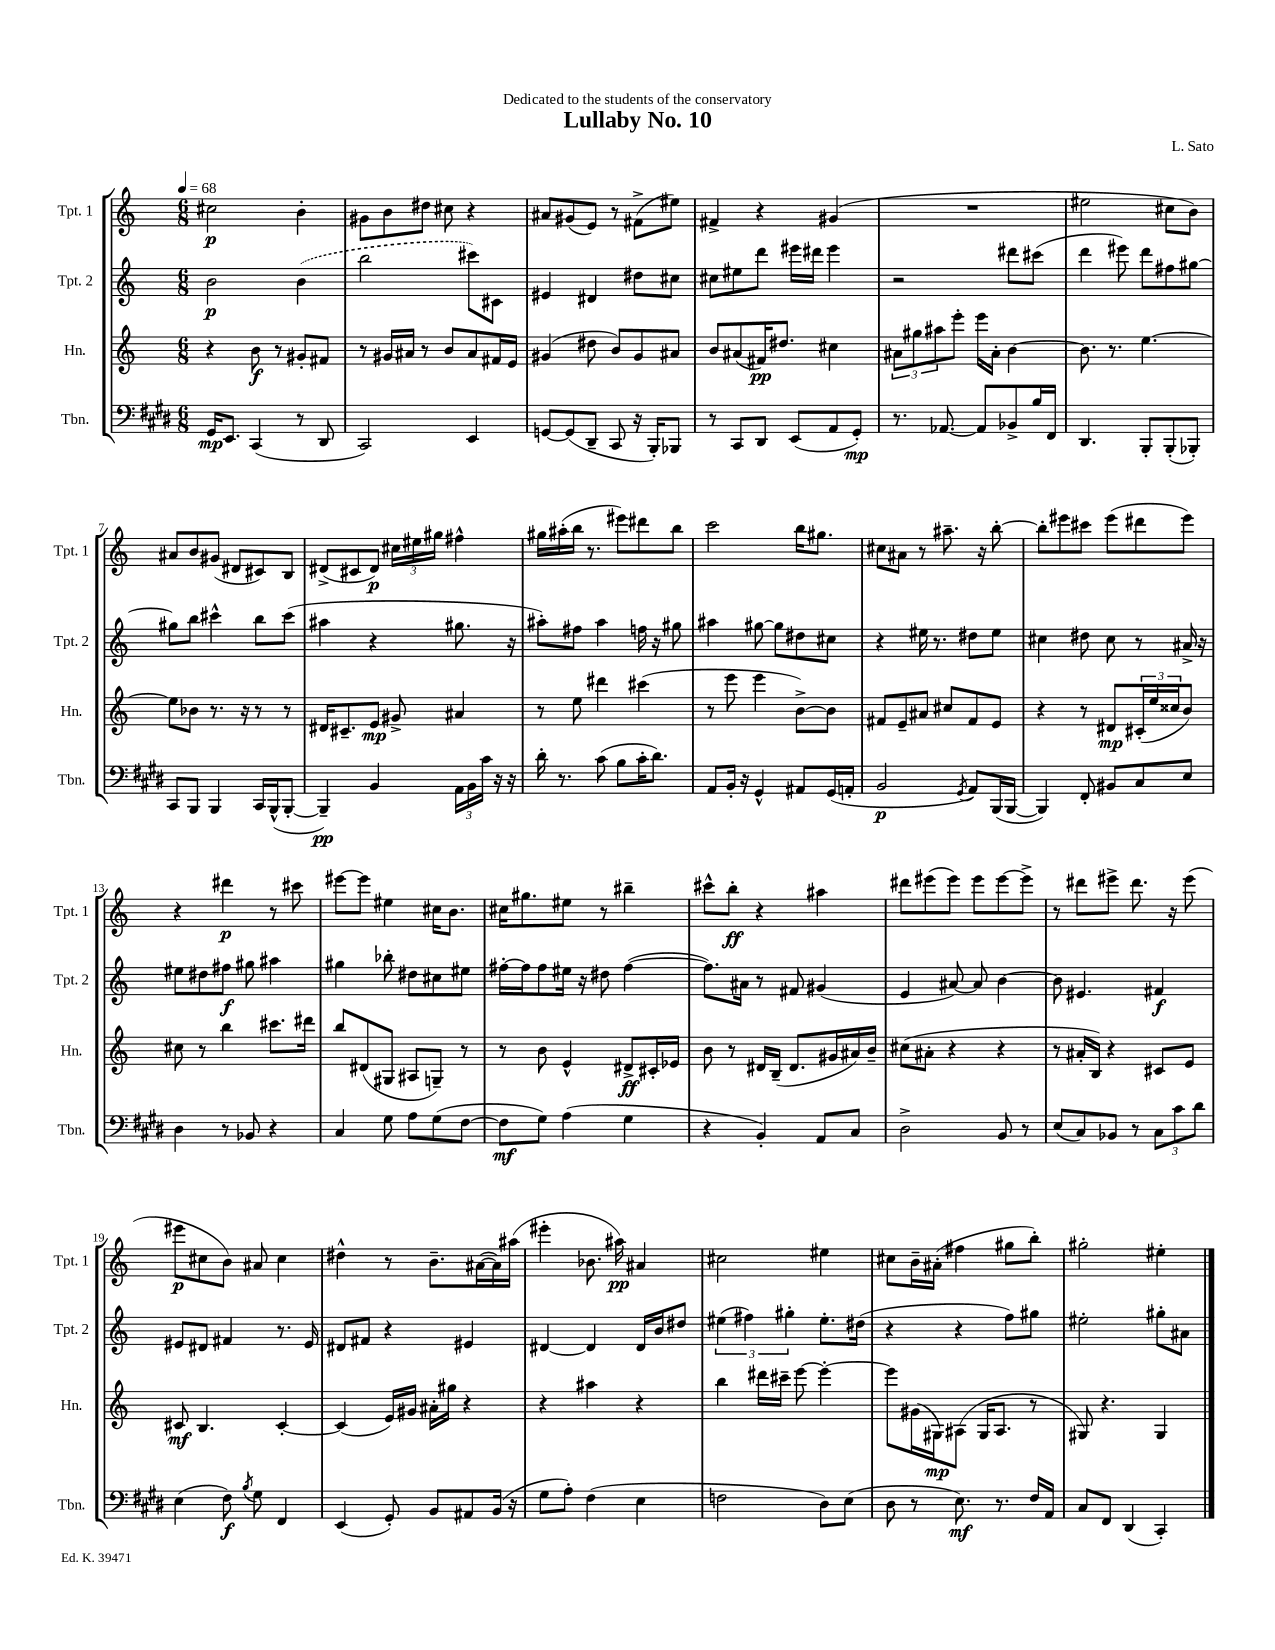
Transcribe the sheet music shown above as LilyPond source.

\header { title = "Lullaby No. 10" composer = "L. Sato" dedication = "Dedicated to the students of the conservatory" }
<<
\new StaffGroup <<
\new Staff = "s0" \with { instrumentName = "Tpt. 1" shortInstrumentName = "Tpt. 1" } {
    \clef treble \key c \major \numericTimeSignature \time 6/8 \tempo 4 = 68
    cis''2\p b'4-. |
    gis'8 b'8 dis''8 cis''8 r4 |
    ais'8 gis'8( e'8) r8 fis'8->( eis''8) |
    fis'4-> r4 gis'4( |
    R2. |
    eis''2 cis''8 b'8) |
    ais'8 b'8 gis'8( dis'8 cis'8) b8 |
    dis'8->( cis'8 dis'8\p) \tuplet 3/2 { cis''16 eis''16 gis''16 } fis''4-^ |
    gis''16 ais''16-.( b''16 r8. eis'''8) dis'''8 b''8 |
    c'''2 b''16 gis''8. |
    cis''8 ais'8 r8 ais''8.-- r16 b''8~-. |
    b''8-. eis'''8 cis'''8 eis'''8( dis'''8 eis'''8) |
    r4 dis'''4\p r8 cis'''8 |
    eis'''8~ eis'''8 eis''4 cis''16 b'8. |
    cis''16 gis''8. eis''8 r8 bis''4-- |
    cis'''8-^ b''8-.\ff r4 ais''4 |
    dis'''8 eis'''8( eis'''8) eis'''8 eis'''8~ eis'''8-> |
    r8 dis'''8 eis'''8-> dis'''8. r16 eis'''8( |
    eis'''8\p cis''8 b'8) ais'8 cis''4 |
    dis''4-^ r8 b'8.-- ais'16~( ais'16) ais''16( |
    eis'''4-. bes'8. ais''16\pp) ais'4 |
    cis''2 eis''4 |
    cis''8 b'16-- ais'16-.( fis''4 gis''8 b''8-.) |
    gis''2-. eis''4-. \bar "|." |
}
\new Staff = "s1" \with { instrumentName = "Tpt. 2" shortInstrumentName = "Tpt. 2" } {
    \clef treble \key c \major \numericTimeSignature \time 6/8
    b'2\p \once \slurDashed b'4( |
    b''2 cis'''8) cis'8 |
    eis'4 dis'4 dis''8 cis''8 |
    cis''8 eis''8 d'''8 eis'''16 dis'''16 eis'''4 |
    r2 dis'''8 cis'''8( |
    d'''4 eis'''8) d'''8 fis''8 gis''8~ |
    gis''8 b''8 cis'''4-^ b''8 cis'''8( |
    ais''4 r4 gis''8. r16 |
    ais''8-.) fis''8 ais''4 f''16 r16 gis''8 |
    ais''4 gis''8~ gis''8 dis''8 cis''8 |
    r4 eis''16 r8. dis''8 eis''8 |
    cis''4 dis''8 cis''8 r8 ais'16-> r16 |
    eis''8 dis''8 fis''8\f gis''8 ais''4 |
    gis''4 bes''8-. dis''8 cis''8 eis''8 |
    fis''16~-. fis''16 fis''8 eis''16 r16 dis''8 fis''4~( |
    fis''8.) ais'16 r8 fis'8 gis'4( |
    e'4 ais'8~) ais'8 b'4~ |
    b'8 eis'4. fis'4\f |
    eis'8 dis'8 fis'4 r8. eis'16 |
    dis'8 fis'8 r4 eis'4 |
    dis'4~ dis'4 dis'16 b'16 dis''8 |
    \tuplet 3/2 { eis''4( fis''4) gis''4-. } eis''8.-. dis''16( |
    r4 r4 f''8) gis''8 |
    eis''2-. gis''8-. ais'8 \bar "|." |
}
\new Staff = "s2" \with { instrumentName = "Hn." shortInstrumentName = "Hn." } {
    \clef treble \key c \major \numericTimeSignature \time 6/8
    r4 b'8\f r8 gis'8-. fis'8 |
    r8 gis'16 ais'16 r8 b'8 ais'8 fis'16 e'16 |
    gis'4( dis''8 b'8) gis'8 ais'8 |
    b'8 ais'8( fis'16\pp) dis''8. cis''4 |
    \tuplet 3/2 { ais'8 gis''8 ais''8 } e'''8-. e'''16 ais'16-. b'4~ |
    b'8. r8. e''4.~ |
    e''8 bes'8 r8. r16 r8 r8 |
    dis'16 cis'8.-- e'8\mp gis'8-> ais'4 |
    r8 e''8 dis'''4 cis'''4( |
    r8 e'''8 e'''4 b'8~->) b'8 |
    fis'8 e'8-- ais'8 cis''8 fis'8 e'8 |
    r4 r8 dis'8\mp \tuplet 3/2 { cis'16-.( e''16 cisis''16 } b'8) |
    cis''8 r8 b''4 cis'''8. dis'''16 |
    b''8 dis'8( gis8 ais8 g8--) r8 |
    r8 b'8 e'4-^ dis'8->\ff cis'16-. ees'16 |
    b'8 r8 dis'16 b16--( dis'8. gis'16 ais'16) b'16-- |
    cis''8( ais'8-. r4 r4 |
    r8 ais'16-. b16) r4 cis'8 e'8 |
    cis'8\mf b4. cis'4~-. |
    cis'4( e'16) gis'16 ais'16-. gis''16 r4 |
    r4 ais''4 r4 |
    b''4 dis'''16 cis'''16-- e'''8~ e'''4~-. |
    e'''8 gis'16( gis16\mp) ais8( gis16 ais8. r8 |
    gis8) r4. gis4 \bar "|." |
}
\new Staff = "s3" \with { instrumentName = "Tbn." shortInstrumentName = "Tbn." } {
    \clef bass \key e \major \numericTimeSignature \time 6/8
    gis,16\mp e,8. cis,4( r8 dis,8 |
    cis,2) e,4 |
    g,8~ g,8( dis,8-- cis,8 r16 b,,16-.) bes,,8 |
    r8 cis,8 dis,8 e,8( a,8 gis,8-.\mp) |
    r8. aes,8.~ aes,8 bes,8-> b16 fis,16 |
    dis,4. b,,8-. b,,8-.( bes,,8-.) |
    cis,8 b,,8 b,,4 cis,16 b,,16-^( b,,8~-. |
    b,,4--\pp) b,4 \tuplet 3/2 { a,16 b,16 cis'16 } r16 r16 |
    dis'16-. r8. cis'8( b8 cis'16-. dis'8.) |
    a,8 b,16-. r16 gis,4-^ ais,8 gis,16( a,16-. |
    b,2\p \acciaccatura { gis,8 } a,8) b,,16( b,,16~ |
    b,,4) fis,8-. bis,8 cis8 e8 |
    dis4 r8 bes,8 r4 |
    cis4 gis8 a8 gis8( fis8~ |
    fis8\mf gis8) a4( gis4 |
    r4 b,4-.) a,8 cis8 |
    dis2-> b,8 r8 |
    e8( cis8) bes,8 r8 \tuplet 3/2 { cis8 cis'8 dis'8 } |
    e4( fis8\f) \acciaccatura { b8 } gis8 fis,4 |
    e,4( gis,8-.) b,8 ais,8 b,16( r16 |
    gis8 a8-.) fis4( e4 |
    f2 dis8) e8( |
    dis8 r8 e8.\mf) r8. fis16 a,16 |
    cis8 fis,8 dis,4( cis,4-.) \bar "|." |
}
>>
>>
